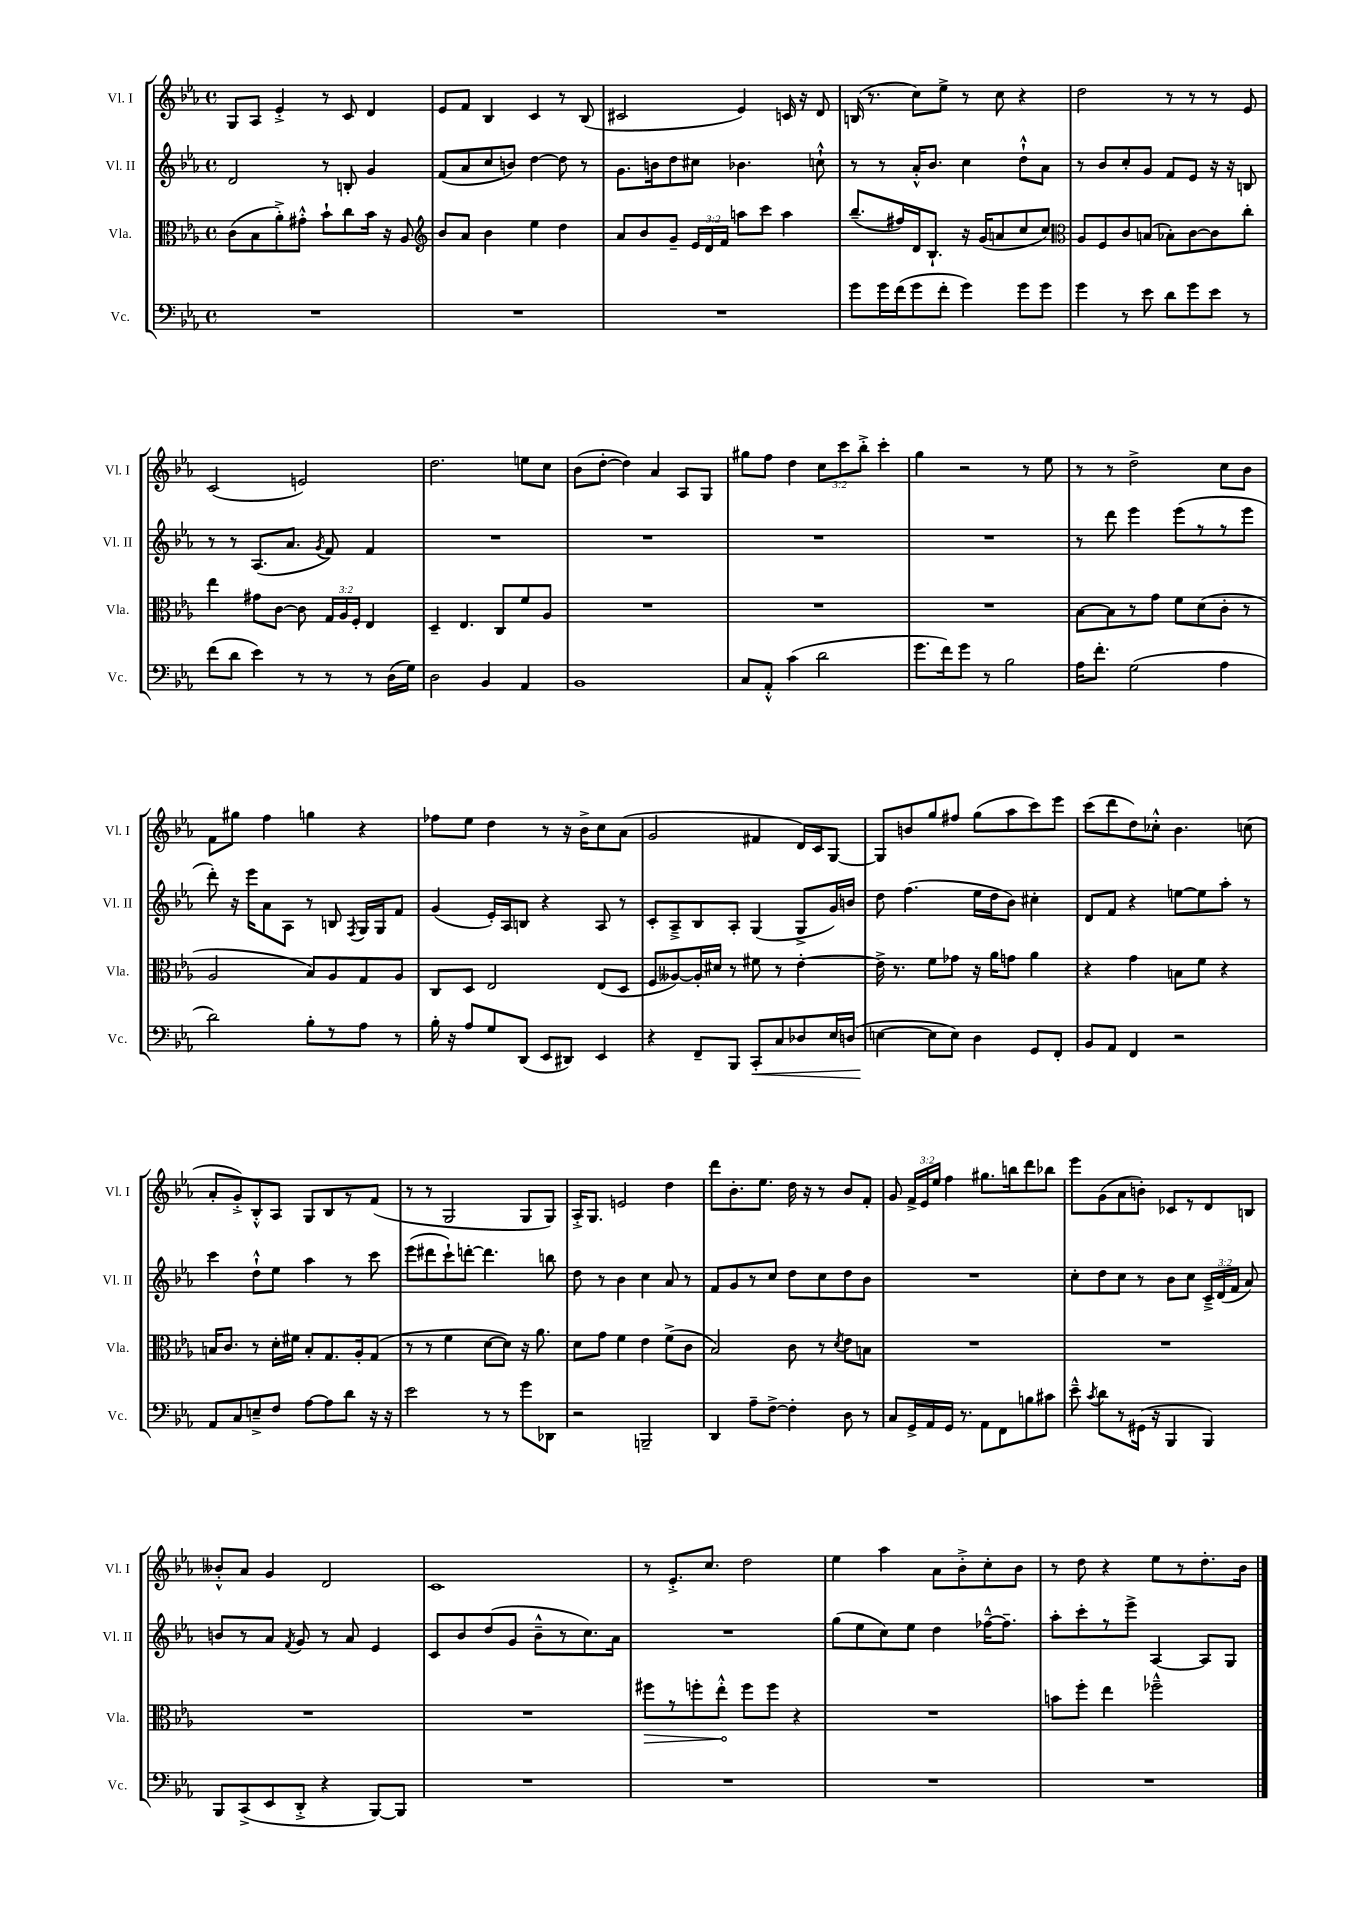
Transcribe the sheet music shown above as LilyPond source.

<<
\new StaffGroup <<
\new Staff = "s0" \with { instrumentName = "Vl. I" shortInstrumentName = "Vl. I" } {
    \clef treble \key ees \major \defaultTimeSignature \time 4/4 \override Staff.TupletNumber.text = #tuplet-number::calc-fraction-text
    \autoBeamOff g8[ aes8] ees'4-.-> r8 c'8 d'4 |
    ees'8[ f'8] bes4 c'4 r8 bes8( |
    cis'2 ees'4) c'16 r16 d'8 |
    b16( r8. c''8[) ees''8]-> r8 c''8 r4 |
    d''2 r8 r8 r8 ees'8 |
    c'2( e'2) |
    d''2. e''8[ c''8] |
    bes'8[( d''8]~-. d''4) aes'4 aes8[ g8] |
    gis''8[ f''8] d''4 \tuplet 3/2 { c''8[ c'''8 bes''8]-.-> } c'''4-. |
    g''4 r2 r8 ees''8 |
    r8 r8 d''2-> c''8[ bes'8] |
    f'8[ gis''8] f''4 g''4 r4 |
    fes''8[ ees''8] d''4 r8 r16 bes'16[-> c''8 aes'8]( |
    g'2 fis'4 d'16[) c'16 g8]~ |
    g8[ b'8 g''8 fis''8] g''8[( aes''8 c'''8) ees'''8] |
    c'''8[( d'''8 d''8) ces''8]-.-^ bes'4. c''8( |
    aes'8[-. g'8-.->) bes8-.-^ aes8] g8[ bes8 r8 f'8]( |
    r8 r8 g2 g8[ g8]) |
    aes16[-.-> g8.] e'2 d''4 |
    d'''8[ bes'8.-. ees''8.] d''16 r16 r8 bes'8[ f'8]-. |
    g'8 \tuplet 3/2 { f'16[-> ees'16 ees''16] } f''4 gis''8.[ b''16 d'''8 bes''8] |
    ees'''8[ g'8( aes'8 b'8]-.) ces'8[ r8 d'8 b8] |
    beses'8[-.-^ aes'8] g'4 d'2 |
    c'1 |
    r8 ees'8.[-.-> c''8.] d''2 |
    ees''4 aes''4 aes'8[ bes'8-.-> c''8-. bes'8] |
    r8 d''8 r4 ees''8[ r8 d''8.-. bes'16] \bar "|." |
}
\new Staff = "s1" \with { instrumentName = "Vl. II" shortInstrumentName = "Vl. II" } {
    \clef treble \key ees \major \defaultTimeSignature \time 4/4 \override Staff.TupletNumber.text = #tuplet-number::calc-fraction-text
    \autoBeamOff d'2 r8 b8-. g'4 |
    f'8[( aes'8 c''8 b'8]) d''4~ d''8 r8 |
    g'8.[ b'16 d''8 cis''8] bes'4. c''8-!-^ |
    r8 r8 aes'16[-.-^ bes'8.] c''4 d''8[-!-^ aes'8] |
    r8 bes'8[ c''8-. g'8] f'8[ ees'8] r16 r16 b8 |
    r8 r8 aes8.[( aes'8.] \acciaccatura { g'8 } f'8) f'4 |
    R1 |
    R1 |
    R1 |
    R1 |
    r8 d'''8 ees'''4 ees'''8[( r8 r8 ees'''8] |
    d'''8-.) r16 ees'''16[ aes'8 aes8] r8 b8 \acciaccatura { f8 } g16[ g16 f'8] |
    g'4( ees'16[-.) aes16 b8] r4 aes8 r8 |
    c'8[-. aes8---> bes8 aes8]-. g4( g8[-> g'16) b'16] |
    d''8 f''4.( ees''16[ d''16 bes'8]) cis''4-. |
    d'8[ f'8] r4 e''8[~ e''8 aes''8]-. r8 |
    c'''4 d''8[-!-^ ees''8] aes''4 r8 c'''8 |
    ees'''8[( dis'''8 c'''8-!) d'''8]~-. d'''4. b''8 |
    d''8 r8 bes'4 c''4 aes'8 r8 |
    f'8[ g'8 r8 c''8] d''8[ c''8 d''8 bes'8] |
    R1 |
    c''8[-. d''8 c''8] r8 bes'8[ c''8] \tuplet 3/2 { c'16[---> d'16( f'16] } aes'8) |
    b'8[ r8 aes'8] \acciaccatura { f'8 } g'8 r8 aes'8 ees'4 |
    c'8[ bes'8 d''8( g'8] bes'8[---^ r8 c''8.) aes'16] |
    R1 |
    g''8[( ees''8 c''8) ees''8] d''4 fes''16[~---^ fes''8.]-- |
    aes''8[-. c'''8-. r8 ees'''8]-> aes4~ aes8[ g8] \bar "|." |
}
\new Staff = "s2" \with { instrumentName = "Vla." shortInstrumentName = "Vla." } {
    \clef alto \key ees \major \defaultTimeSignature \time 4/4 \override Staff.TupletNumber.text = #tuplet-number::calc-fraction-text
    \autoBeamOff c'8[( bes8 aes'8-.->) gis'8]-.-^ bes'8[-! c''8 bes'16] r16 aes8 |
    \clef treble bes'8[ aes'8] bes'4 ees''4 d''4 |
    aes'8[ bes'8 g'8]-- \tuplet 3/2 { ees'16[ d'16 f'16] } a''8[ c'''8] a''4 |
    bes''8.[--( fis''16) d'16 bes8.]-! r16 g'16[( a'8 c''8 c''8]) |
    \clef alto aes8[ f8 c'8 b8]( bes8[-.) c'8~ c'8 c''8]-. |
    ees''4 gis'8[ c'8]~ c'8 \tuplet 3/2 { g16[ aes16 f16]-. } ees4 |
    d4-- ees4. c8[ f'8 aes8] |
    R1 |
    R1 |
    R1 |
    bes8[~ bes8 r8 g'8] f'8[ d'8( c'8]-. r8 |
    aes2 bes8[) aes8 g8 aes8] |
    c8[ d8] ees2 ees8[( d8] |
    f8[ aeses8~) aeses16-. dis'16] r8 fis'8 r8 ees'4~-. |
    ees'16-> r8. f'8[ ges'8] r16 aes'16[ g'8] aes'4 |
    r4 g'4 b8[ f'8] r4 |
    b16[ c'8.] r8 d'16[-. fis'16] b8[-. g8. aes16-. g8]( |
    r8 r8 f'4 d'8[~ d'8]) r16 aes'8. |
    d'8[ g'8] f'4 ees'4 f'8[->( c'8] |
    bes2) c'8 r8 \acciaccatura { d'8 } ees'8[ b8] |
    R1 |
    R1 |
    R1 |
    R1 |
    \once \override Hairpin.circled-tip = ##t fis''8[\> r8 f''8-. ees''8]-.-^\! f''8[ f''8] r4 |
    R1 |
    b'8[ f''8]-. ees''4 fes''2---^ \bar "|." |
}
\new Staff = "s3" \with { instrumentName = "Vc." shortInstrumentName = "Vc." } {
    \clef bass \key ees \major \defaultTimeSignature \time 4/4
    \autoBeamOff R1 |
    R1 |
    R1 |
    g'8[ g'16 f'16( g'8 f'8]-. g'4) g'8[ g'8] |
    g'4 r8 ees'8 d'8[ g'8 ees'8] r8 |
    f'8[( d'8] ees'4) r8 r8 r8 d16[( g16]) |
    d2 bes,4 aes,4 |
    bes,1 |
    c8[ aes,8]-.-^ c'4( d'2 |
    g'8.[ f'16) g'8] r8 bes2 |
    aes16[ f'8.]-. g2( aes4 |
    d'2) bes8[-. r8 aes8] r8 |
    bes16-. r16 aes8[ g8 d,8]( ees,8[ dis,8]) ees,4 |
    r4 f,8[-- bes,,8] c,8[-.\< c8 des8 ees16 d16]( |
    e4~\! e8[ e8]) d4 g,8[ f,8]-. |
    bes,8[ aes,8] f,4 r2 |
    aes,8[ c8 e8---> f8] aes8[~ aes8 d'8] r16 r16 |
    ees'2 r8 r8 g'8[ des,8] |
    r2 b,,2-- |
    d,4 aes8[-- f8]~-> f4-. d8 r8 |
    c8[ g,16-> aes,16 g,16] r8. aes,8[ f,8 b8 cis'8] |
    ees'8---^ \acciaccatura { c'8 } d'8[ r8 gis,16]( r16 bes,,4 bes,,4) |
    bes,,8[ c,8->( ees,8 d,8]-.-> r4 bes,,8[~) bes,,8] |
    R1 |
    R1 |
    R1 |
    R1 \bar "|." |
}
>>
>>
\layout { \context { \Score \remove "Bar_number_engraver" } }
